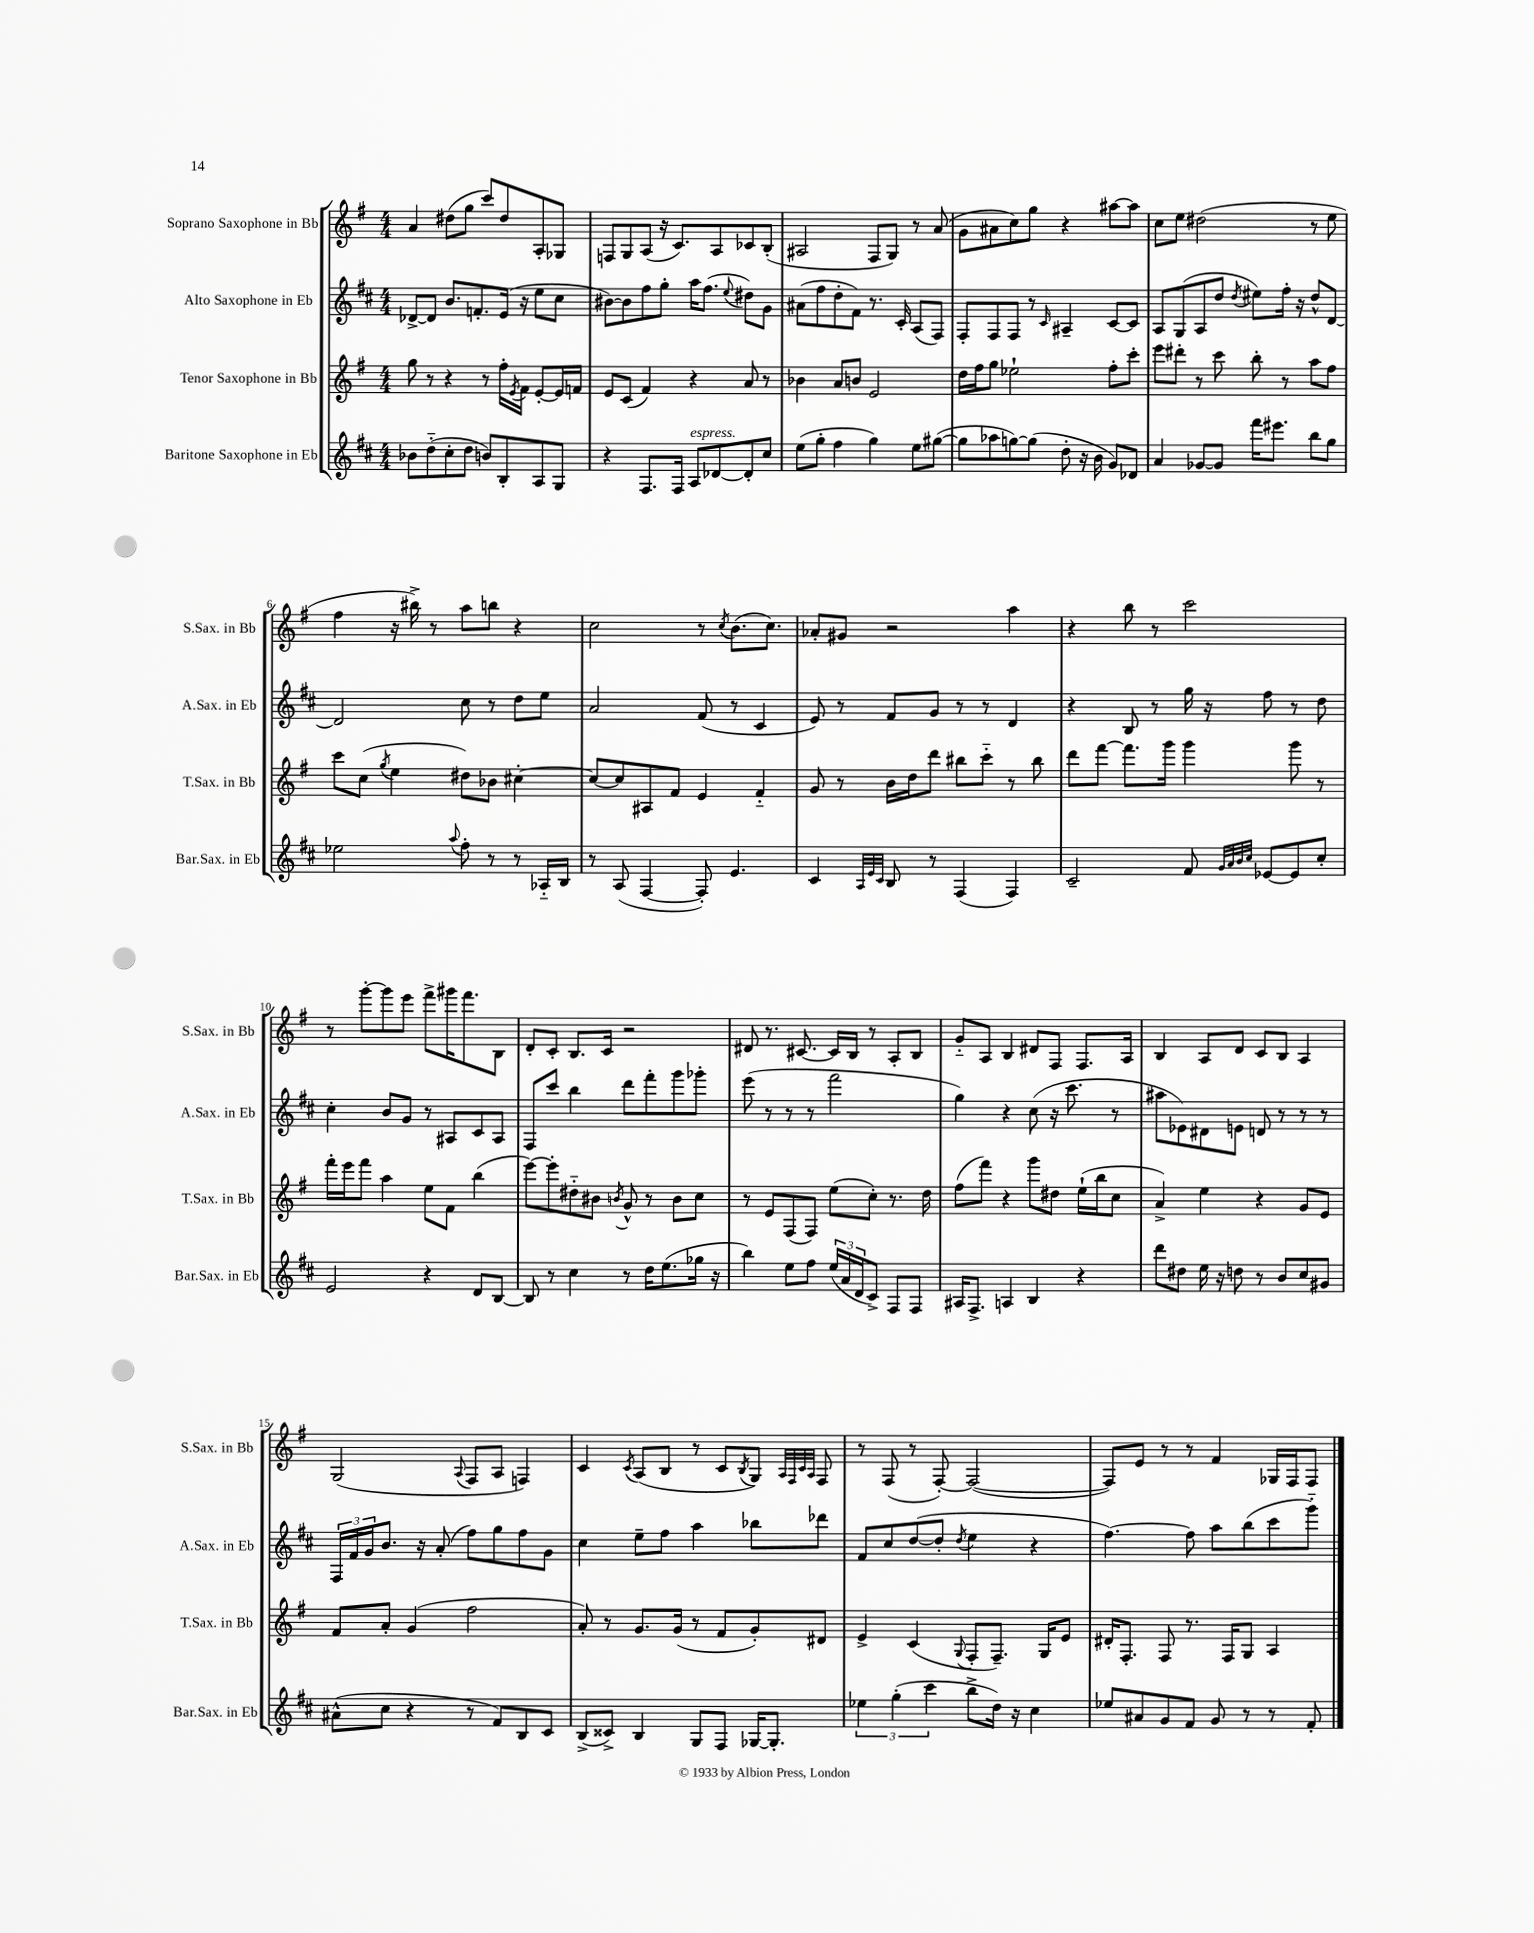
<<
\new StaffGroup <<
\new Staff = "s0" \with { instrumentName = "Soprano Saxophone in Bb" shortInstrumentName = "S.Sax. in Bb" } {
    \clef treble \key g \major \numericTimeSignature \time 4/4
    a'4 dis''8( g''8 c'''8) dis''8 a8-. ges8 |
    f8 g8 a8( r16 c'8.) a8 ces'8 b8-.( |
    ais2 fis8 g8) r8 a'8( |
    g'8 ais'8 c''8) g''8 r4 ais''8~ ais''8 |
    c''8 e''8 dis''2( r8 e''8 |
    fis''4 r16 bis''16->) r8 a''8 b''8 r4 |
    c''2 r8 \acciaccatura { c''8 } b'8.( c''8.) |
    aes'8-. gis'8 r2 a''4 |
    r4 b''8 r8 c'''2 |
    r8 g'''8~-. g'''8 e'''8 fis'''8-> gis'''16 fis'''8. b8 |
    d'8-. c'8-. b8. c'16 r2 |
    dis'8 r8. cis'8.~ cis'16 b16 r8 a8-. b8 |
    g'8-_ a8 b4 dis'8 fis8 fis8. a16 |
    b4 a8 d'8 c'8 b8 a4 |
    g2( \appoggiatura { a8 } fis8 a8 f4) |
    c'4 \acciaccatura { c'8 } a8( b8 r8 c'8 \acciaccatura { b8 } g8) \grace { a32 fis32 c'32 a32 } fis8 |
    r8 fis8( r8 fis8~-.) fis2~( |
    fis8) e'8 r8 r8 fis'4 ges16 fis16 fis8 \bar "|." |
}
\new Staff = "s1" \with { instrumentName = "Alto Saxophone in Eb" shortInstrumentName = "A.Sax. in Eb" } {
    \clef treble \key d \major \numericTimeSignature \time 4/4
    des'8~-> des'8 b'8. f'8.-. e'16( r16 e''8 cis''8 |
    bis'8~) bis'8 fis''8 g''8-. a''16 fis''8.( \appoggiatura { e''8 } dis''8) g'8 |
    ais'8( fis''8 d''8-. fis'8) r8. cis'16-. a8( fis8) |
    fis8-. fis8 fis8 r8 \grace { cis'16 } ais4-- cis'8~ cis'8 |
    a8 g8( a8 d''8 \acciaccatura { d''8 } eis''8) fis''16-. r16 d''8-^ d'8~ |
    d'2 cis''8 r8 d''8 e''8 |
    a'2 fis'8( r8 cis'4 |
    e'8) r8 fis'8 g'8 r8 r8 d'4 |
    r4 b8 r8 g''16 r16 fis''8 r8 d''8 |
    cis''4-. b'8 g'8 r8 ais8 cis'8 ais8 |
    fis8 cis'''8 b''4 d'''8 fis'''8-. g'''8 ges'''8-. |
    e'''8( r8 r8 r8 fis'''2 |
    g''4) r4 cis''8( r16 cis'''8. r8 |
    ais''8 ees'8) dis'8 e'8 d'8 r8 r8 r8 |
    \tuplet 3/2 { fis16 fis'16 g'16 } b'8. r16 a'8-.( fis''8) g''8 fis''8 g'8 |
    cis''4 e''8-- fis''8 a''4 bes''8 des'''8 |
    fis'8 cis''8 d''8~( d''8-. \acciaccatura { d''8 } e''4 r4 |
    fis''4.~) fis''8 a''8 b''8( cis'''8 g'''8-_) \bar "|." |
}
\new Staff = "s2" \with { instrumentName = "Tenor Saxophone in Bb" shortInstrumentName = "T.Sax. in Bb" } {
    \clef treble \key g \major \numericTimeSignature \time 4/4
    g''8 r8 r4 r8 fis''16-. \acciaccatura { e'8 } fis'16 e'8~-. e'16 f'16 |
    e'8 c'8( fis'4) r4 a'8 r8 |
    bes'4 a'8 b'8 e'2 |
    d''16 fis''16 g''8 ees''2-! fis''8-. c'''8-. |
    e'''8 dis'''8-. r8 c'''8 b''8-. r8 a''8 fis''8 |
    c'''8 c''8( \acciaccatura { g''8 } e''4 dis''8) bes'8 cis''4~-. |
    cis''8~ cis''8 ais8 fis'8 e'4 fis'4-_ |
    g'8 r8 b'16 d''16 d'''8 bis''8 c'''8-_ r8 bis''8 |
    d'''8 fis'''8~ fis'''8. g'''16 g'''4 g'''8 r8 |
    fis'''16-. e'''16 fis'''8 a''4 e''8 fis'8 b''4( |
    e'''8~) e'''8-. dis''8-_ bis'8 \acciaccatura { b'8 } g'8-^ r8 b'8 c''8 |
    r8 e'8 fis8( fis8) e''8( c''8-.) r8. d''16 |
    fis''8( fis'''8) r4 g'''8 dis''8 e''16-!( b''16 c''8 |
    a'4->) e''4 r4 g'8 e'8 |
    fis'8 a'8-. g'4( fis''2 |
    a'8-.) r8 g'8. g'16( r8 fis'8 g'8-.) dis'8 |
    e'4-> c'4( \appoggiatura { g8 } fis8-. fis8.--) g16 e'8 |
    dis'16-. fis8.-. fis8 r8. fis16 g8 a4 \bar "|." |
}
\new Staff = "s3" \with { instrumentName = "Baritone Saxophone in Eb" shortInstrumentName = "Bar.Sax. in Eb" } {
    \clef treble \key d \major \numericTimeSignature \time 4/4
    bes'8 d''8-_( cis''8-. d''8 b'8) b8-. a8 g8 |
    r4 fis8. fis16 a8^\markup { \italic "espress." } des'8~ des'8-. cis''8 |
    e''8( g''8-. fis''4 g''4) e''8 gis''8~( |
    gis''8 aes''8 g''8~) g''8( d''8-. r16 b'16 g'8) des'8 |
    a'4 ges'8~ ges'8 fis'''16 eis'''8. b''8 g''8 |
    ees''2 \appoggiatura { a''8 } fis''8-. r8 r8 aes16-_ b16 |
    r8 a8( fis4~ fis8-.) e'4. |
    cis'4 \grace { a32 e'32 cis'32 } b8 r8 fis4( fis4) |
    cis'2-- fis'8 \grace { g'32 a'32 b'32 cis''32 } ees'8~ ees'8 cis''8-. |
    e'2 r4 d'8 b8~ |
    b8 r8 cis''4 r8 d''16 e''8.( ges''16 r16 |
    b''4) e''8 fis''8 \tuplet 3/2 { e''16( a'16 d'16 } cis'8->) fis8 fis8 |
    ais16 fis8.-> a4 b4 r4 |
    d'''8 dis''8 e''16 r16 d''8 r8 b'8 cis''8 gis'8 |
    ais'8-^( cis''8 r4 r8 fis'8) b8 cis'8 |
    b8->( cisis'8->) b4 g8 fis8 ges16~ ges8.-. |
    \tuplet 3/2 { ees''4 g''4-.( cis'''4 } b''8-> d''16) r16 cis''4 |
    ees''8 ais'8 g'8 fis'8 g'8 r8 r8 fis'8-. \bar "|." |
}
>>
>>
